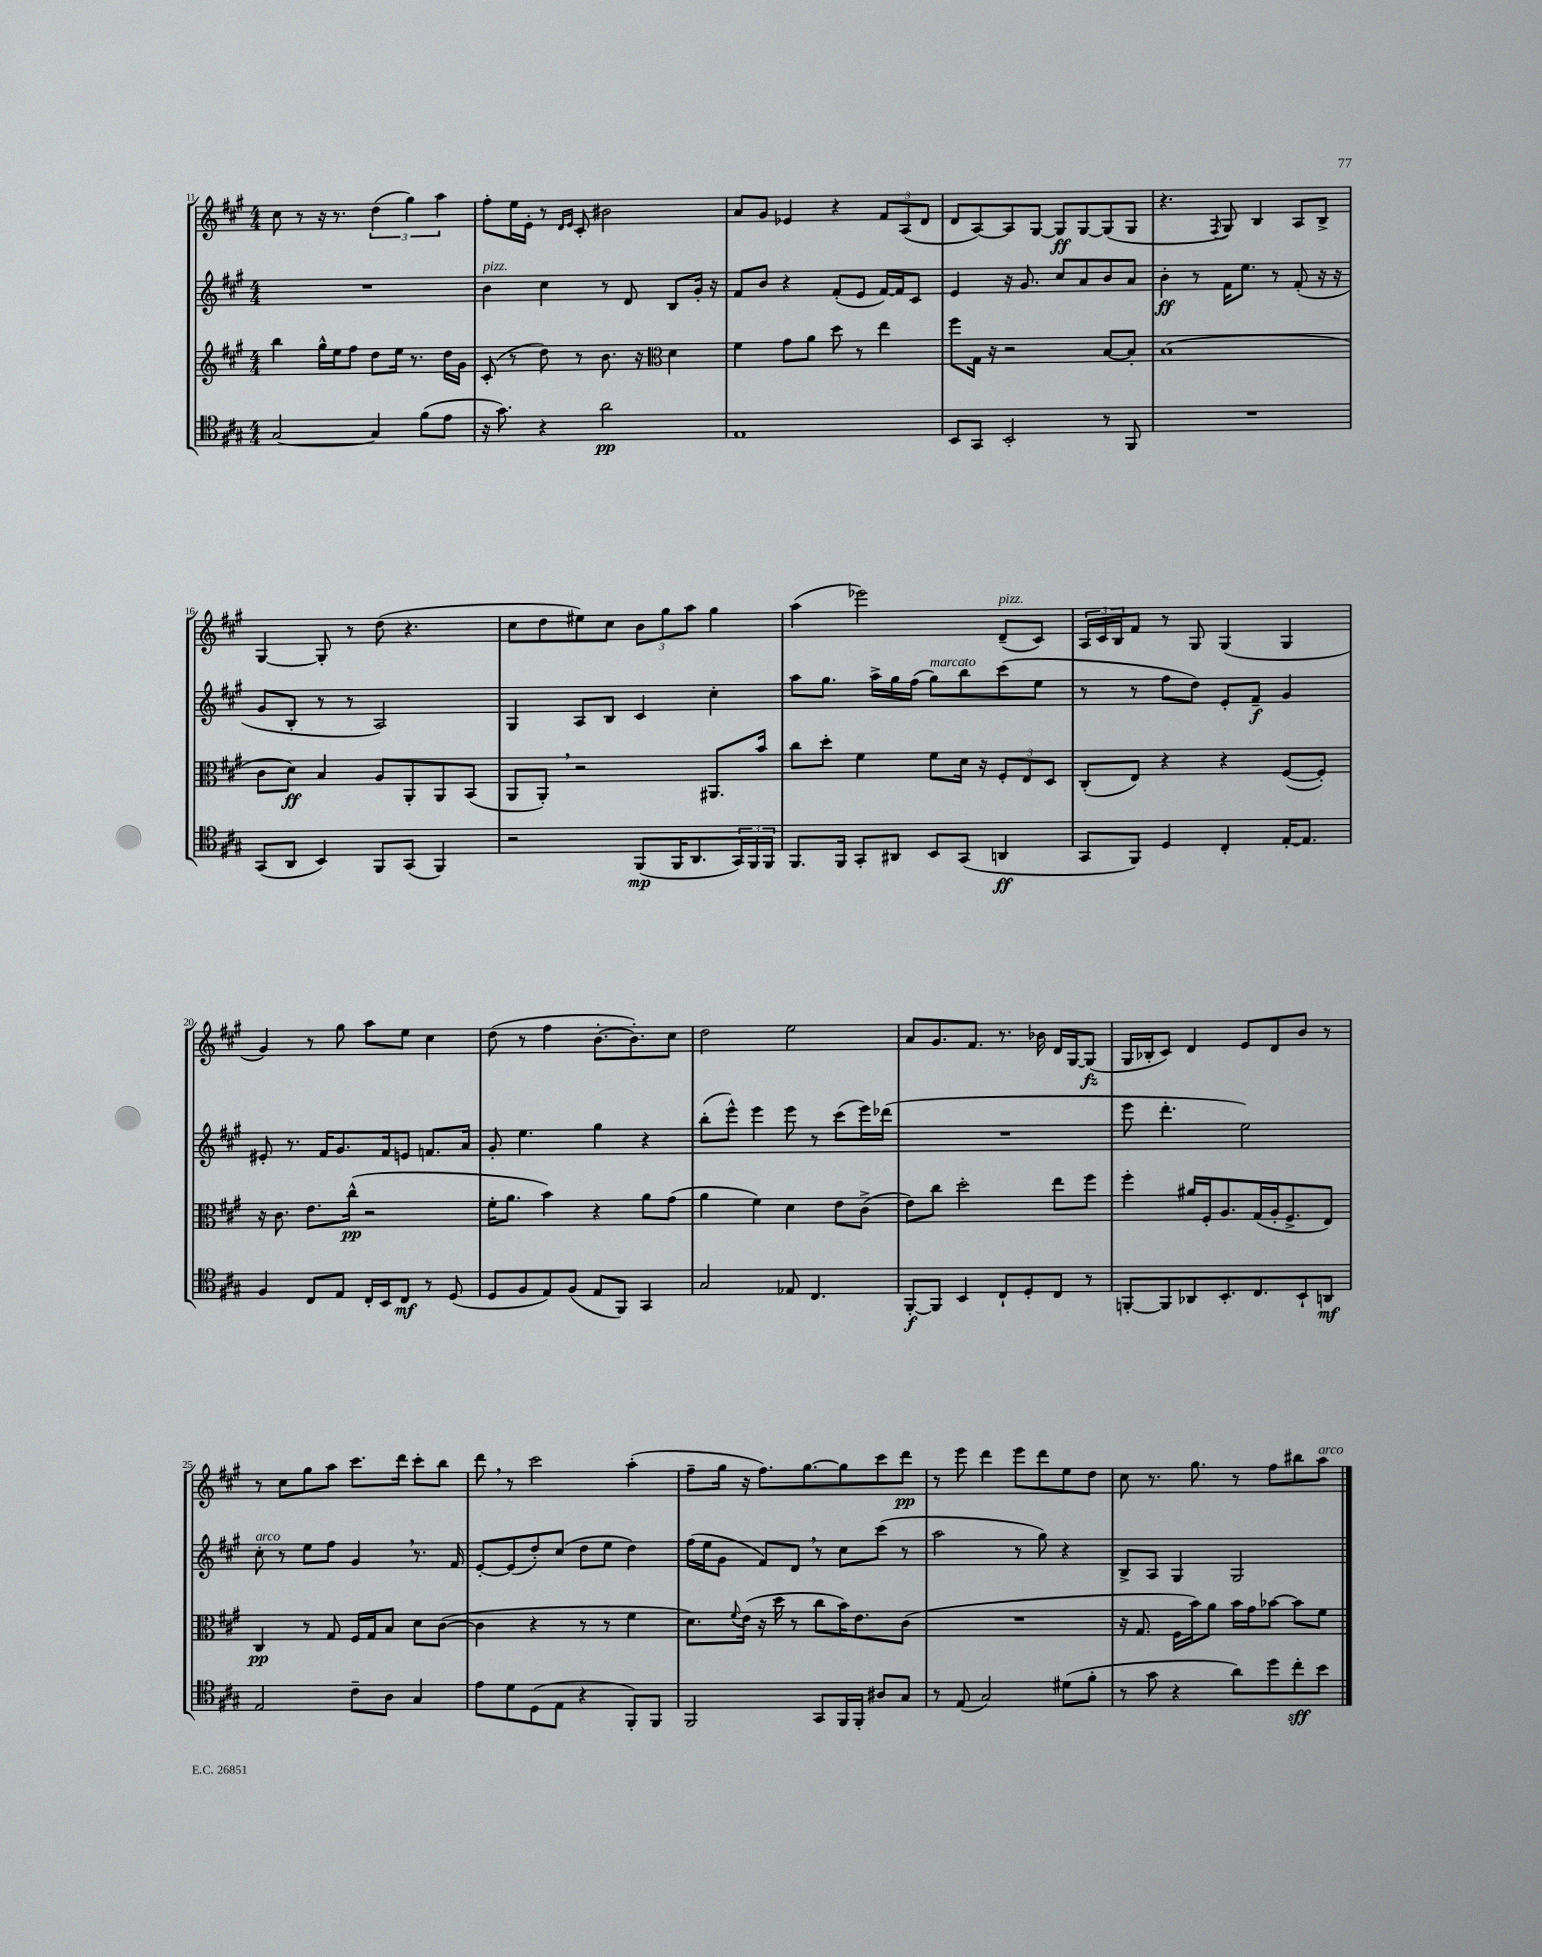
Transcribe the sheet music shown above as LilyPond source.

<<
\new StaffGroup <<
\new Staff = "s0" {
    \clef treble \key a \major \numericTimeSignature \time 4/4
    cis''8 r8 r16 r8. \tuplet 3/2 { d''4( gis''4) a''4 } |
    fis''8-. e''16 e'16-. r8 \grace { d'16 e'16 } cis'8-. bis'2 |
    a'8 gis'8 ees'4 r4 \tuplet 3/2 { fis'8 a8( d'8 } |
    d'8 a8~) a8 gis8~ gis8\ff gis8~ gis8( gis8 |
    r4. \acciaccatura { fis8 } gis8) b4 a8 b8-> |
    gis4~ gis8-. r8 d''8( r4. |
    cis''8 d''8 eis''8) cis''8 \tuplet 3/2 { b'8 gis''8 a''8 } gis''4 |
    a''4( ees'''2) d'8--^\markup { \italic "pizz." }( cis'8) |
    \tuplet 3/2 { a16 cis'16 b16 } fis'8 r8 gis8 gis4( gis4 |
    gis'4) r8 gis''8 a''8 e''8 cis''4 |
    d''8( r8 fis''4 b'8.~-. b'8.-.) cis''8 |
    d''2 e''2 |
    a'8 gis'8. fis'8. r8. bes'16 d'16 gis16~ gis8\fz( |
    gis16 bes16-. cis'8) d'4 e'8 d'8 b'8 r8 |
    r8 cis''8 gis''8 a''8 cis'''8. d'''16 cis'''8-. b''8 |
    d'''8 \breathe r8 cis'''2 a''4-.( |
    fis''8-- gis''16 r16 fis''8.) gis''8.~ gis''8 cis'''8 d'''8\pp |
    r8 e'''8 d'''4 e'''8 d'''8 e''8 d''8 |
    cis''8 r8. gis''8. r8 fis''8 bis''8 a''8^\markup { \italic "arco" } \bar "|." |
}
\new Staff = "s1" {
    \clef treble \key a \major \numericTimeSignature \time 4/4
    R1 |
    b'4^\markup { \italic "pizz." } cis''4 r8 d'8 b8 gis'16-. r16 |
    fis'8 b'8 r4 fis'8-.( e'8 fis'16~) fis'16 cis'8 |
    e'4 r16 gis'8. cis''8 a'8 b'8 a'8 |
    b'4-.\ff r8 fis'16 e''8. r8 fis'8-.( r16 r16 |
    gis'8 b8-. r8 r8 a2) |
    gis4 a8 b8 cis'4 cis''4-. |
    a''8 gis''8. a''16-> gis''16 fis''16( gis''8^\markup { \italic "marcato" }) b''8 cis'''8( e''8 |
    r8 r8 fis''8 d''8) e'8-. fis'8--\f gis'4 |
    eis'8-. r8. fis'16 gis'8. fis'16 e'8 f'8. a'16 |
    gis'8-. e''4. gis''4 r4 |
    b''8-.( e'''8-^) e'''4 e'''8 r8 cis'''8( e'''16) des'''16( |
    R1 |
    e'''8 d'''4.-. e''2) |
    cis''8-.^\markup { \italic "arco" } r8 e''8 fis''8 gis'4 \breathe r8. fis'16 |
    e'8~-. e'8( d''8-.) cis''8( d''8 e''8 d''4) |
    fis''16( e''16 gis'8 fis'8) d'8 \breathe r8 cis''8 cis'''8( r8 |
    a''2 r8 gis''8) r4 |
    b8-> a8 gis4 gis2 \bar "|." |
}
\new Staff = "s2" {
    \clef treble \key a \major \numericTimeSignature \time 4/4
    b''4 gis''16-^ e''16 fis''8 d''8 e''16 r8. d''16 gis'16 |
    cis'8-.( r8 d''8) r8 b'8. r16 \clef alto d'4 |
    fis'4 gis'8 a'8 d''8 r8 e''4 |
    fis''8 gis16 r16 r2 b8~ b8-. |
    b1( |
    cis'8 d'8\ff) b4 a8 a,8-. a,8 b,8( |
    a,8 a,8-.) \breathe r2 ais,8. b'16 |
    cis''8 d''8-. fis'4 fis'8 d'16 r16 \tuplet 3/2 { fis8-. e8 d8 } |
    cis8-.( e8) r4 r4 fis8~( fis8-.) |
    r16 cis'8. e'8. cis''16-^\pp( r2 |
    fis'16-. a'8. b'4) r4 a'8 gis'8( |
    a'4 fis'4) d'4 e'8 cis'8->( |
    e'8) cis''8 d''2-. e''8 fis''8 |
    fis''4-. ais'16 fis16-. a8. gis16( a16-. fis8.-> e8) |
    cis4\pp r8 gis8 fis16 gis16 b8 d'8 cis'8~( |
    cis'4 r4 r8 r8 fis'4 |
    d'8.) \appoggiatura { fis'8 } e'16( r16 d''16 r8 cis''8 b'16) e'8. cis'8( |
    R1 |
    r16 gis8. fis16 b'16) a'8 b'16 gis'16 bes'8~ bes'8 fis'8 \bar "|." |
}
\new Staff = "s3" {
    \clef tenor \key a \major \numericTimeSignature \time 4/4
    gis2~ gis4 fis'8( e'8 |
    r16 gis'8.) r4 a'2\pp |
    e1 |
    b,8 gis,8 b,2-. r8 fis,8 |
    R1 |
    gis,8( a,8 b,4) fis,8 gis,8( fis,4) |
    r2 fis,8\mp( fis,16 a,8. \tuplet 3/2 { gis,16) fis,16 fis,16 } |
    fis,8. fis,16 gis,8-. ais,8 b,8 gis,8( a,4\ff |
    gis,8 fis,8) d4 cis4-. e16~-. e8. |
    fis4 cis8 e8 cis16-. b,16 cis8\mf r8 d8( |
    d8 fis8 e8) fis8( e8 fis,8) gis,4 |
    gis2 ees8 cis4. |
    fis,8~-.\f fis,8 b,4 cis8-! d8-. cis8 r8 |
    f,8~-. f,8 aes,8 b,8.-. cis8. b,8-! a,8\mf |
    e2 cis'8-- a8 gis4 |
    e'8 d'8 d8( e8 r4 fis,8-.) fis,8 |
    fis,2 gis,8 fis,16 fis,16-. ais8 gis8 |
    r8 e8( gis2) dis'8( fis'8-. |
    r8 gis'8 r4 a'8) d''8 cis''8-.\sff b'8 \bar "|." |
}
>>
>>
\layout { \context { \Score currentBarNumber = #11 } }
